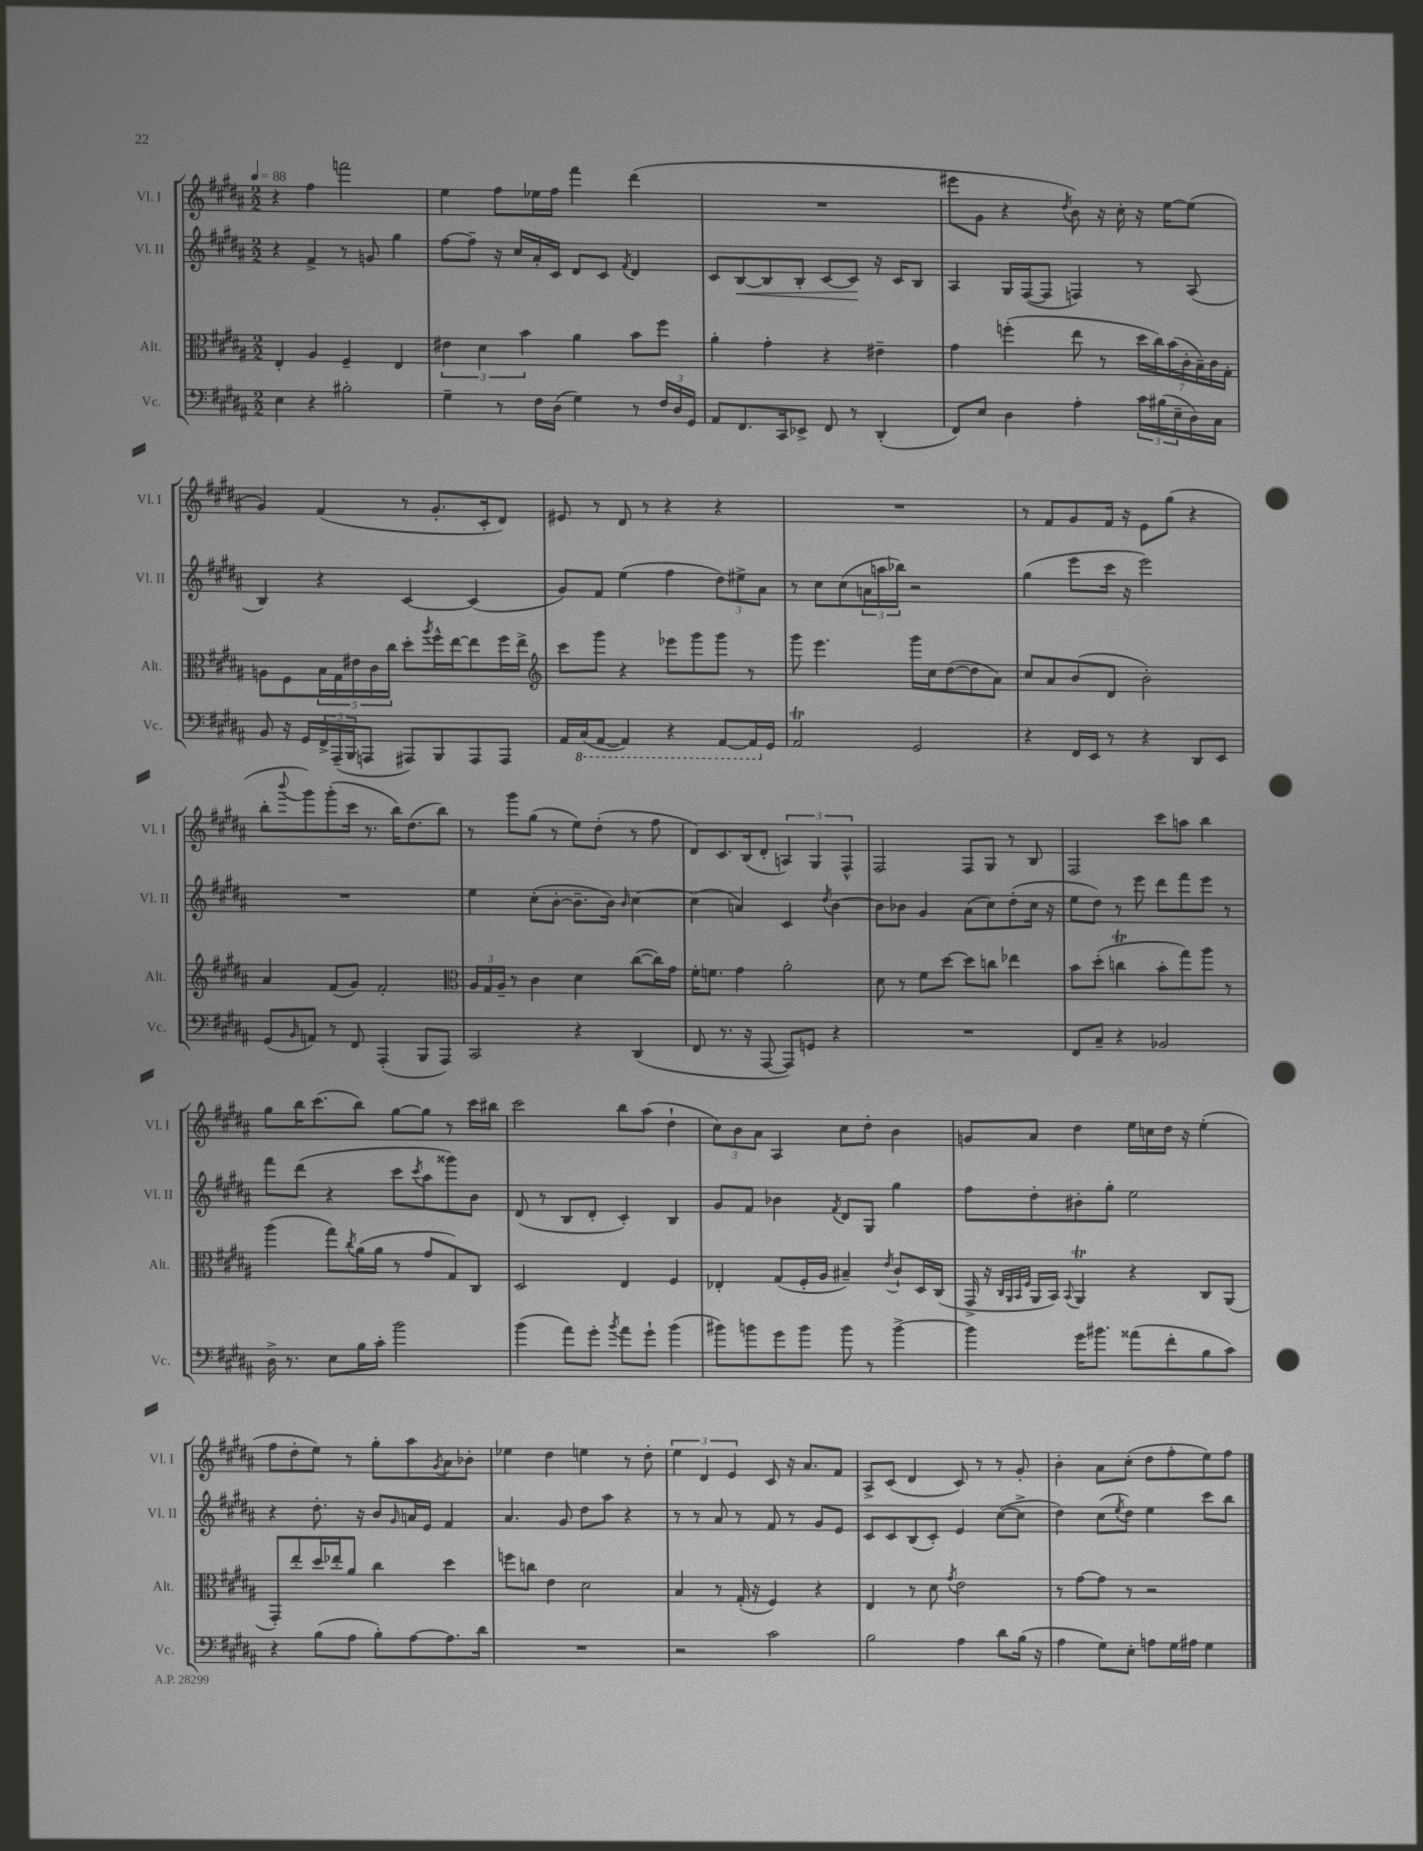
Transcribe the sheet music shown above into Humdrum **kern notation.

**kern	**kern	**kern	**dynam	**kern
*part4	*part3	*part2	*part2	*part1
*staff4	*staff3	*staff2	*staff2	*staff1
*I"Vc.	*I"Alt.	*I"Vl. II	*	*I"Vl. I
*I'Vc.	*I'Alt.	*I'Vl. II	*	*I'Vl. I
*clefF4	*clefC3	*clefG2	*	*clefG2
*k[f#c#g#d#a#]	*k[f#c#g#d#a#]	*k[f#c#g#d#a#]	*	*k[f#c#g#d#a#]
*M2/2	*M2/2	*M2/2	*	*M2/2
*MM88	*MM88	*MM88	*	*MM88
=1	=1	=1	=1	=1
4E\	4E'/	4r	.	4r
4r	4A#/	4f#^/	.	4ff#\
2B#X'\	4F#~/	8r	.	2fffn\
.	.	8gn/	.	.
.	4E/	4gg#\	.	.
=2	=2	=2	=2	=2
4G#~\	6e#X\	[8ff#\L	.	4ee\
.	.	8ff#~\J]	.	.
.	6d#\	.	.	.
8r	.	16r	.	8ff#\L
.	.	16cc#/LL	.	.
.	6b\	.	.	.
16F#\LL	.	16a#'/	.	16ee-X\L
(16D#\JJ	.	16c#/JJ	.	16ff#\JJ
4G#\)	4a#\	8d#/L	.	4fff#\
.	.	8c#/J	.	.
.	.	8qf#/	.	.
8r	8b\L	4d#/	.	(4ddd#\
24F#/LL	8ff#\J	.	.	.
24D#/	.	.	.	.
24GG#/JJ	.	.	.	.
=3	=3	=3	=3	=3
8AA#/L	4a#'\	8c#/L	.	1r
!	!	!	!LO:HP:b	!
8.FF#/	.	[8B/	<	.
.	4g#'\	8B/]	.	.
16CC#/k	.	.	.	.
8EE-X^/J	.	8B'/J	.	.
8FF#/	4r	[8c#/L	.	.
8r	.	8c#/J]	.	.
(4DD#'/	4e#X~\	16r	[	.
.	.	16c#/KL	.	.
.	.	8B/J	.	.
=4	=4	=4	=4	=4
8FF#/L)	4g#\	4A#/	.	8eee#X\L
8E/J	.	.	.	8g#\J
4D#\	(4ffn'\	16G#/LL	.	4r
.	.	([16F#/J	.	.
.	.	8F#/J]	.	.
.	.	.	.	8qdd#/
4A#'\	8ee\	4Fn/)	.	8b\)
.	8r	.	.	16r
.	.	.	.	16cc#'\
24c#\LL	28dd#\LL	8r	.	16r
.	28cc#\)	.	.	.
(24B#X\	.	.	.	.
.	.	.	.	[16ee\KL
.	(28b\	.	.	.
24E~\	.	.	.	.
.	28c#'\	.	.	.
16D#\)	.	(8A#/	.	(8ee\J]
.	28B~\)	.	.	.
.	28c#\	.	.	.
16C#\JJ	.	.	.	.
.	28G#'\JJ	.	.	.
!!LO:LB:g=z
=5	=5	=5	=5	=5
8BB/	8An\L	4B/)	.	4g#/)
16r	8F#\	.	.	.
16GG#/LL	.	.	.	.
24FF#^/	20B\L	4r	.	(4f#/
(24AAA#~/	.	.	.	.
.	20G#\	.	.	.
24BBB/J	.	.	.	.
.	20e#X\	.	.	.
8AAAn/J	.	.	.	.
.	20c#\	.	.	.
.	20cc#\JJ	.	.	.
8AAA#X/L)	8dd#'\L	[4c#/	.	8r
.	8qaa#/	.	.	.
8BBB/	16ff#^^\L	.	.	8.g#'/L
.	[16ee\J	.	.	.
8AAA#/	8ee\]	(4c#/]	.	.
.	.	.	.	16c#'/k
8AAA#/J	16ff#\L	.	.	8d#/J)
.	16ee^\JJ	.	.	.
=6	=6	=6	=6	=6
*	*clefG2	*	*	*
16AA#/LL	8ccc#\L	8g#/L)	.	8e#X/
*8ba	*	*	*	*
(16CC#/J	.	.	.	.
[8AAA#/J	8ggg#\J	8f#/J	.	8r
4AAA#/])	4r	(4ee\	.	8d#/
.	.	.	.	8r
4r	8eee-X\L	4ff#\	.	4r
.	8ggg#\	.	.	.
[8AAA#/L	8ggg#\J	12dd#\L)	.	4r
.	.	12ee#X^\	.	.
16AAA#/L]	8r	.	.	.
.	.	12a#\J	.	.
*X8ba	*	*	*	*
16GG#/JJ	.	.	.	.
=7	=7	=7	=7	=7
2AA#t/	8ggg#\	8r	.	1r
.	4.eee\	8cc#\L	.	.
.	.	(8cc#\	.	.
.	.	24an\L	.	.
.	.	24aan\	.	.
.	.	24bb-X\JJ)	.	.
2GG#/	16ggg#\LL	2r	.	.
.	16cc#\J	.	.	.
.	([8dd#\	.	.	.
.	8dd#\]	.	.	.
.	8a#\J)	.	.	.
=8	=8	=8	=8	=8
4r	8cc#/L	(4gg#\	.	8r
.	8a#/	.	.	8f#/L
16FF#/LL	(8b/	8eee\L	.	8g#/
16EE/JJ	.	.	.	.
8r	8d#/J	16ccc#\Jk	.	16f#/Jk
.	.	16r	.	16r
4r	2b'\)	2eee\)	.	8e\L
.	.	.	.	(8gg#\J
8DD#/L	.	.	.	4r
8EE/J	.	.	.	.
!!LO:LB:g=z
=9	=9	=9	=9	=9
(8GG#/L	4a#/	1r	.	8bb'\L
16qqBB/	.	.	.	8qqbbb/
8AAn/J)	.	.	.	8ggg#\)
8r	(8f#/L	.	.	(8ggg#'\
8FF#/	8g#/J)	.	.	16ccc#\Jk
.	.	.	.	8.r
(4AAA#'/	2f#'/	.	.	.
.	.	.	.	16bb\KL)
.	.	.	.	(8.dd#\
8BBB/L	.	.	.	.
8AAA#/J)	.	.	.	8bb\J)
=10	=10	=10	=10	=10
*	*clefC3	*	*	*
2CC#/	24A#/LL	4ee\	.	8r
.	24G#/	.	.	.
.	24A#~/JJ	.	.	.
.	8r	.	.	8ggg#\L
.	4c#\	(8cc#'\L	.	(8gg#\J
.	.	[8b'\J	.	8r
4r	4d#\	8.b~\L]	.	8ee\L)
.	.	.	.	(8dd#'\J
.	.	16b\Jk)	.	.
.	.	16qqb/	.	.
(4DD#/	([8cc#\L	[4cc#\	.	8r
.	16cc#\L])	.	.	8ff#\
.	16g#\JJ	.	.	.
=11	=11	=11	=11	=11
8FF#/	16f#'\KL	(4cc#\]	.	8d#/L)
.	8.fn\J	.	.	.
8.r	.	.	.	8.c#/
.	4g#\	4an/)	.	.
16r	.	.	.	(16B/k
[8AAA#/	.	.	.	8d#'/J
8AAA#/L])	2a#'\	4c#/	.	6An/)
8GGn/J	.	.	.	.
.	.	.	.	6G#/
.	.	8qdd#/	.	.
4r	.	[4b\	.	.
.	.	.	.	6F#^^/
=12	=12	=12	=12	=12
1r	8d#\	8b\L]	.	2F#/
.	8r	8b-X\J	.	.
.	8f#\L	4g#/	.	.
.	[8dd#\J	.	.	.
.	8dd#\L]	(8a#\L	.	8F#/L
.	8ccn\J	8cc#\)	.	8G#/J
.	4ee-X\	(8dd#'\	.	8r
.	.	16cc#\Jk	.	8B/
.	.	16r	.	.
=13	=13	=13	=13	=13
8FF#/L	8b\L	8ee\L	.	2F#/
8C#~/J	(8dd#'\J	8dd#\J)	.	.
4r	4ccnT\	8r	.	.
.	.	8eee\	.	.
2BB-X/	8b'\L	8ddd#\L	.	8ccc#\L
.	8gg#\)	8fff#\	.	8aan\J
.	8aa#\J	8eee\J	.	4bb\
.	8r	8r	.	.
!!LO:LB:g=z
=14	=14	=14	=14	=14
16D#^\	(4aa#\	8fff#\L	.	8gg#\L
8.r	.	.	.	.
.	.	(8ddd#\J	.	16bb\K
.	.	.	.	(8.ccc#\
8E\L	8gg#\L)	4r	.	.
.	8qcc#/	.	.	.
16B\L	(16a#\L	.	.	8bb\J)
16c#'\JJ	16a#\JJ	.	.	.
2b\	8r	8ccc#\L	.	[8gg#\L
.	.	8qccc#/	.	.
.	8g#/L	8aa#\	.	8gg#\J]
.	8G#/)	8ggg##X\)	.	8r
.	8C#/J	8b\J	.	16ccc#\LL
.	.	.	.	16bb#X\JJ
=15	=15	=15	=15	=15
(4b\	2D#/	(8d#/	.	2ccc#\
.	.	8r	.	.
8a#\L)	.	8B/L	.	.
8g#'\J	.	8d#'/J	.	.
8qb/	.	.	.	.
8a#\L	4E/	4c#'/)	.	8bb\L
8g#`\J	.	.	.	(8aa#\J
(4b\	4F#/	4B/	.	4dd#`\
=16	=16	=16	=16	=16
8b#X\L)	4E-X'/	8g#/L	.	12cc#\L)
.	.	.	.	12b\
8bn\	.	8f#/J	.	.
.	.	.	.	12a#\J
8g#\	(8G#/L	4b-X\	.	4A#/
8b\J	16F#'/L	.	.	.
.	16A#/JJ	.	.	.
.	.	8qf#/	.	.
8b\	4B#X~/)	8d#/L	.	8cc#\L
8r	.	8G#/J	.	8dd#'\J
.	8qe/	.	.	.
[4b^\	8c#`/L	4gg#\	.	4b\
.	16D#/L	.	.	.
.	(16C#/JJ	.	.	.
=17	=17	=17	=17	=17
4b\]	16GG#^/	8ff#\L	.	8gn/L
.	16r	.	.	.
.	32qqC#/LLL	.	.	.
.	32qqAA#/	.	.	.
.	32qqBB/	.	.	.
.	32qqF#/JJJ	.	.	.
.	16AA#/LL	8dd#'\	.	8a#/J
.	16BB/JJ)	.	.	.
.	8qqBB/	.	.	.
16g#\KL	4AA#t/	8b#X'\	.	4dd#\
8.b#X\J	.	.	.	.
.	.	8gg#'\J	.	.
(8a##X\L	4r	2ee\	.	16ee\LL
.	.	.	.	16ccn\
8f#'\	.	.	.	16dd#\JJ
.	.	.	.	16r
8B\	8C#/L	.	.	(4ee'\
8c#\J)	(8AA#/J	.	.	.
!!LO:LB:g=z
=18	=18	=18	=18	=18
4r	8GG#'/L)	4r	.	8ff#\L
.	8ee'/	.	.	8dd#'\
(8B\L	16dd#/L	8.dd#'\	.	8ee\J)
.	16ee-X'/J	.	.	.
8A#\J	8a#/J	.	.	8r
.	.	16r	.	.
8B'\L)	4cc#\	8b/L	.	8gg#'\L
.	.	16qqg#/	.	.
[8A#\	.	16an/L	.	8aa#\
.	.	16e/JJ	.	.
.	.	.	.	8qg#/
8.A#\]	4dd#\	4f#/	.	8a#\
.	.	.	.	8b-X'\J
16d#\Jk	.	.	.	.
=19	=19	=19	=19	=19
1r	8ffn\L	4.a#/	.	4ee-X\
.	8ccn\J	.	.	.
.	4e\	.	.	4dd#\
.	.	8g#/	.	.
.	2d#\	8dd#\L	.	4een\
.	.	8aa#\J	.	.
.	.	4r	.	8r
.	.	.	.	8dd#'\
=20	=20	=20	=20	=20
2r	4B/	8r	.	6ee\
.	.	8r	.	.
.	.	.	.	6d#/
.	8r	8a#/	.	.
.	.	.	.	6e/
.	(16G#'/	8r	.	.
.	16r	.	.	.
2c#\	4F#/)	8f#/	.	8c#/
.	.	8r	.	16r
.	.	.	.	8.a#/L
.	4r	8g#/L	.	.
.	.	8e/J	.	8f#/J
=21	=21	=21	=21	=21
2B\	4E/	8c#/L	.	8A#^/L
.	.	8c#/	.	(8c#/J
.	8r	(8B/	.	4d#/
.	8d#\	8c#'/J)	.	.
.	8qg#/	.	.	.
4A#\	2e\	4e/	.	8c#/)
.	.	.	.	8r
8d#\L	.	([8cc#\L	.	8r
(16B\Jk	.	8cc#^\J]	.	8g#'/
16r	.	.	.	.
=22	=22	=22	=22	=22
4A#\	8r	4dd#\)	.	4b'\
.	[8g#\L	.	.	.
8G#\L)	8g#\J]	(8cc#\L	.	8a#\L
.	.	8qee/	.	.
8E'\J	8r	8dd#\J)	.	(8cc#'\J
8An\L	2r	4ee\	.	8dd#\L
16G#\L	.	.	.	8ff#'\
16A#X\JJ	.	.	.	.
4G#\	.	8ccc#\L	.	8ee\)
.	.	8bb\J	.	8ff#\J
==	==	==	==	==
*-	*-	*-	*-	*-
